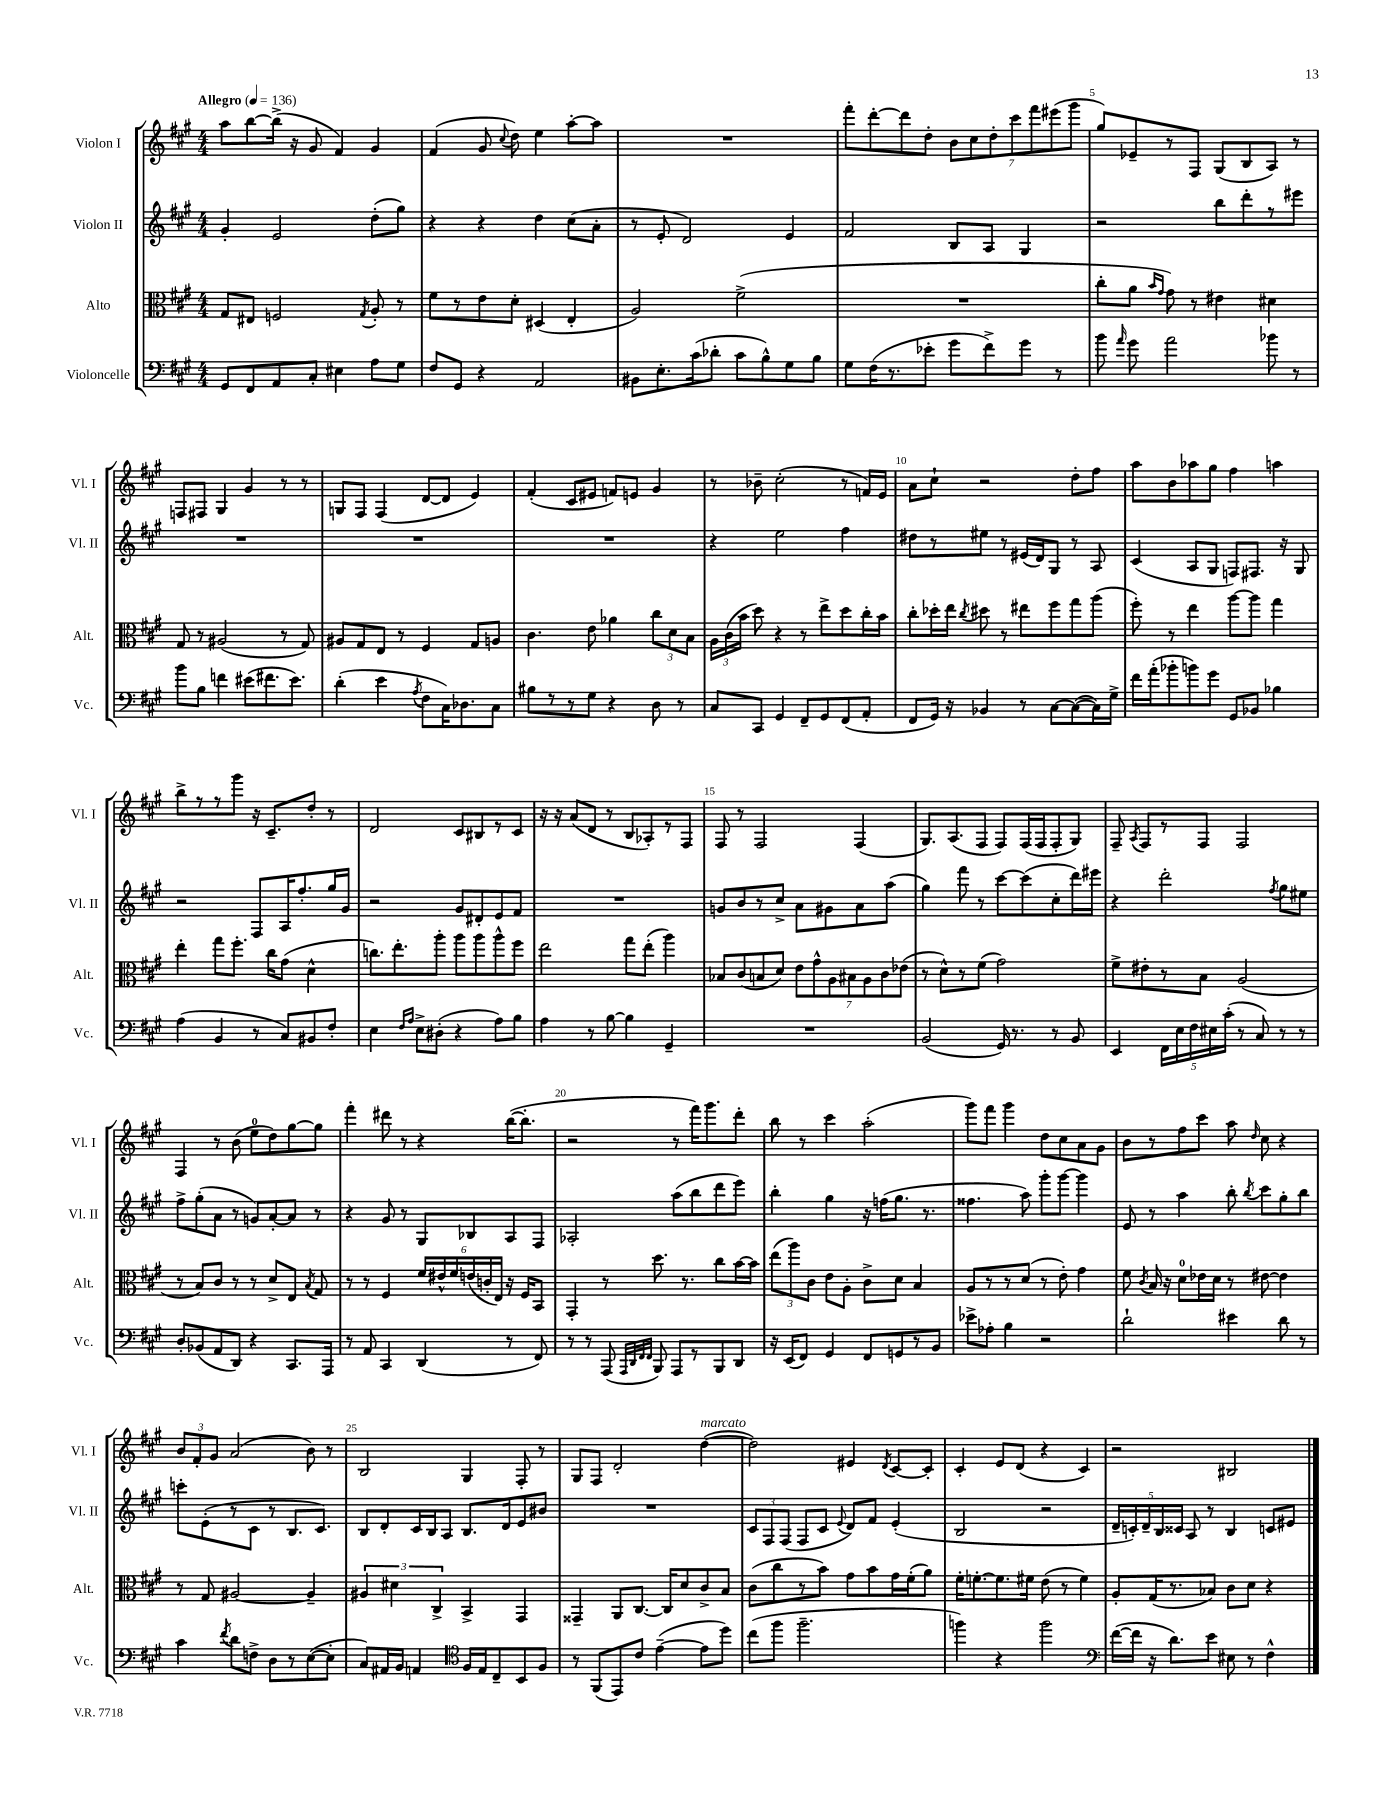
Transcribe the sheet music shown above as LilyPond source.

<<
\new StaffGroup <<
\new Staff = "s0" \with { instrumentName = "Violon I" shortInstrumentName = "Vl. I" } {
    \clef treble \key a \major \numericTimeSignature \time 4/4 \tempo "Allegro" 4 = 136
    \autoBeamOff a''8[ b''8~ b''16]->( r16 gis'8 fis'4) gis'4 |
    fis'4( gis'8 \appoggiatura { cis''8 } d''8) e''4 a''8[~-. a''8] |
    R1 |
    fis'''8[-. d'''8~-. d'''8 d''8]-. \tuplet 7/4 { b'8[ cis''8 d''8-. cis'''8 fis'''8 eis'''8( gis'''8] } |
    gis''8[) ees'8-- r8 fis8] gis8[( b8 a8]) r8 |
    f8[ fis8] gis4 gis'4 r8 r8 |
    g8[ fis8] fis4( d'8[~ d'8] e'4) |
    fis'4-.( cis'8[ eis'8] f'8[) e'8] gis'4 |
    r8 bes'8-- cis''2-.( r8 f'16[) e'16] |
    a'8[ cis''8]-! r2 d''8[-. fis''8] |
    a''8[ b'8 aes''8 gis''8] fis''4 a''4 |
    b''8[-> r8 r8 gis'''8] r16 cis'8.[-- d''8]-. r8 |
    d'2 cis'8[ bis8 r8 cis'8] |
    r16 r16 a'8[( d'8] r8 b8[ aes8-.) r8 fis8] |
    fis8 r8 fis2 fis4( |
    gis8.[) a8.( fis8] fis8[) fis16( fis16 fis8-. gis8]) |
    fis8-- \acciaccatura { a8 } fis8[ r8 fis8] fis2 |
    fis4 r8 b'8( e''8[-0 d''8) gis''8~ gis''8] |
    fis'''4-. dis'''8 r8 r4 b''16[~( b''8.]-. |
    r2 r8 fis'''16[) gis'''8. d'''8]-. |
    b''8 r8 cis'''4 a''2-.( |
    gis'''8[) fis'''8] gis'''4 d''8[ cis''8 a'8 gis'8] |
    b'8[ r8 fis''8 cis'''8] a''8 \grace { d''16 } cis''8 r4 |
    \tuplet 3/2 { b'8[ fis'8-. gis'8] } a'2( b'8) r8 |
    b2 gis4 fis8-. r8 |
    gis8[ fis8] d'2-. d''4~^\markup { \italic "marcato" }( |
    d''2) eis'4 \acciaccatura { d'8 } cis'8[~ cis'8]-. |
    cis'4-. e'8[ d'8]( r4 cis'4) |
    r2 bis2 \bar "|." |
}
\new Staff = "s1" \with { instrumentName = "Violon II" shortInstrumentName = "Vl. II" } {
    \clef treble \key a \major \numericTimeSignature \time 4/4
    \autoBeamOff gis'4-. e'2 d''8[-.( gis''8]) |
    r4 r4 d''4 cis''8[( a'8]-. |
    r8 e'8-. d'2) e'4 |
    fis'2 b8[ a8] gis4 |
    r2 b''8[ d'''8-. r8 eis'''8] |
    R1 |
    R1 |
    R1 |
    r4 e''2 fis''4 |
    dis''8[ r8 eis''8] r8 eis'16[( d'16) gis8] r8 a8 |
    cis'4( a8[ gis8] f8[) fis8.] r16 gis8 |
    r2 fis8[ a16 fis''8.-. gis''16 gis'16] |
    r2 gis'8[ dis'8-. e'8 fis'8] |
    R1 |
    g'8[ b'8 r8 cis''8]-> a'8[ gis'8 a'8 a''8]( |
    gis''4) fis'''8 r8 cis'''8[~ cis'''8( cis''8-. d'''16) eis'''16] |
    r4 d'''2-. \acciaccatura { fis''8 } gis''8[ eis''8] |
    fis''8[-> gis''8-.( a'8] r8 g'8[) a'8~-. a'8] r8 |
    r4 gis'8 r8 gis8[ bes8 a8 fis8] |
    aes2-. a''8[( b''8 d'''8 e'''8]) |
    b''4-. gis''4 r16 f''16[( gis''8.] r8. |
    fisis''4. a''8) gis'''8[-. gis'''8]~ gis'''4 |
    e'8 r8 a''4 b''8-. \acciaccatura { b''8 } cis'''8[ gis''8-. b''8] |
    c'''8[-. e'8-.( r8 cis'8] r8 b8.[ cis'8.]) |
    b8[ d'8-. cis'16 b16 a8] b8.[ d'16 e'8 bis'8] |
    R1 |
    \tuplet 3/2 { cis'8[ fis8 fis8]( } fis8[ cis'8] \appoggiatura { e'8 } d'8[) fis'8] e'4-.( |
    b2 r2 |
    \tuplet 5/4 { d'16[-- c'16-.) d'16-- b16 cisis'16] } a8 r8 b4 c'8[ eis'8] \bar "|." |
}
\new Staff = "s2" \with { instrumentName = "Alto" shortInstrumentName = "Alt." } {
    \clef alto \key a \major \numericTimeSignature \time 4/4
    \autoBeamOff gis8[ eis8] f2 \acciaccatura { gis8 } a8-. r8 |
    fis'8[ r8 e'8 d'8]-. dis4( e4-. |
    a2) fis'2->( |
    R1 |
    cis''8[-. a'8] \grace { b'16[ gis'16] } gis'8) r8 eis'4 dis'4 |
    gis8 r8 ais2( r8 gis8) |
    ais8[ gis8 e8] r8 fis4 gis8[ a8] |
    cis'4. e'8 aes'4 \tuplet 3/2 { cis''8[ d'8 b8] } |
    \tuplet 3/2 { a16[ cis'16( b'16] } d''8) r4 r8 e''8[-> d''8 cis''16-. b'16] |
    cis''8[-. des''16-. e''16] \acciaccatura { cis''8 } dis''8 r8 eis''8[ fis''8 gis''8 a''8]( |
    fis''8-.) r8 e''4 a''8[~ a''8] gis''4 |
    e''4-. gis''8[ fis''8.]-. cis''16[ gis'8]( d'4-^ |
    c''8.[) e''8.-. a''8]-. a''8[ a''8 a''8-^ fis''8] |
    e''2 gis''8[ e''8]-.( a''4) |
    bes8[ cis'8( b8 d'8]) \tuplet 7/4 { e'8[ gis'8-^ a8 bis8 a8 cis'8 ees'8]( } |
    r8 d'8[-^) r8 fis'8]( gis'2) |
    fis'8[-> eis'8-. r8 b8] a2( |
    r8 b8[) cis'8] r8 r8 d'8[-> e8] \acciaccatura { b8 } gis8 |
    r8 r8 fis4 \tuplet 6/4 { fis'16[ eis'16-^ fis'16 e'16( c'16-. e16]) } r16 fis16[ b,8] |
    gis,4-. r8 d''8. r8. cis''8[ b'16~ b'16] |
    \tuplet 3/2 { e''8[( a''8) cis'8] } e'8[ a8]-. cis'8[-> d'8] b4 |
    a8[ r8 r8 d'8]( r8 e'8-.) gis'4 |
    fis'8 \acciaccatura { cis'8 } b16 r16 d'8[-0 ees'16 d'16] r8 eis'8~ eis'4 |
    r8 gis8 ais2~ ais4-- |
    \tuplet 3/2 { ais4 dis'4 cis4-> } b,4-> gis,4 |
    gisis,4-- a,8[ cis8.]~ cis16[ d'8 cis'8-> b8] |
    cis'8[( cis''8 r8 b'8]) gis'8[ b'8 gis'16 fis'16-.( a'8]) |
    fis'16[-. f'8.~-. f'8. fis'16] e'8( r8 fis'4) |
    a8[-. gis16( r8. bes8]) cis'8[ d'8] r4 \bar "|." |
}
\new Staff = "s3" \with { instrumentName = "Violoncelle" shortInstrumentName = "Vc." } {
    \clef bass \key a \major \numericTimeSignature \time 4/4
    \autoBeamOff gis,8[ fis,8 a,8 cis8]-. eis4 a8[ gis8] |
    fis8[ gis,8] r4 a,2 |
    bis,8[ e8.-. cis'16( des'8]-. cis'8[ b8-^) gis8 b8] |
    gis8[ fis16( r8. ees'8]-. gis'8[ fis'8->) gis'8] r8 |
    b'8 \grace { a'16 } gis'8 a'2 bes'8 r8 |
    b'8[ b8] f'4 eis'8[( fis'8. eis'8.]) |
    d'4-.( e'4 \acciaccatura { a8 } fis8[ cis16) des8. cis8] |
    bis8[ r8 r8 gis8] r4 d8 r8 |
    cis8[ cis,8] gis,4 fis,8[-- gis,8 fis,8( a,8]-. |
    fis,8[ gis,16]) r16 bes,4 r8 cis8[~ cis8~( cis16) gis16]-> |
    fis'16[ a'16-.( bes'8-. b'8) gis'8] gis,8[ bes,8] bes4 |
    a4( b,4 r8 cis8[) bis,8 fis8]-. |
    e4 \grace { fis16[ a16] } e8[-> dis8]-.( r4 a8[) b8] |
    a4 r8 b8~ b4 gis,4-- |
    R1 |
    b,2( gis,16) r8. r8 b,8 |
    e,4 \tuplet 5/4 { fis,16[ e16 fis16 eis16 cis'16]-.( } r8 cis8) r8 r8 |
    d8[-. bes,8( a,8 d,8]) r4 cis,8.[ a,,16] |
    r8 a,8 cis,4 d,4( r8 fis,8) |
    r8 r8 a,,8( \grace { a,,32[ d,32 fis,32 fis,32] } b,,8) a,,8[ r8 b,,8 d,8] |
    r16 e,16[( fis,8]) gis,4 fis,8[ g,8 r8 b,8] |
    ees'8[-> aes8]-. b4 r2 |
    d'2-! eis'4 d'8 r8 |
    cis'4 \acciaccatura { fis'8 } d'8[ f8]-> d8[ r8 e8~( e8]-. |
    cis8[) ais,16 b,16] a,4 \clef tenor fis16[ e16 cis8-- b,8 fis8] |
    r8 fis,8[( e,8) cis'8] e'4~--( e'8[ d''8]) |
    cis''8[( fis''8] fis''2.-- |
    f''4) r4 f''2 |
    \clef bass fis'16[~( fis'16] r16 d'8.[) e'8] eis8 r8 fis4-^ \bar "|." |
}
>>
>>
\layout { \context { \Score \override BarNumber.break-visibility = ##(#f #t #t) barNumberVisibility = #(every-nth-bar-number-visible 5) } }
